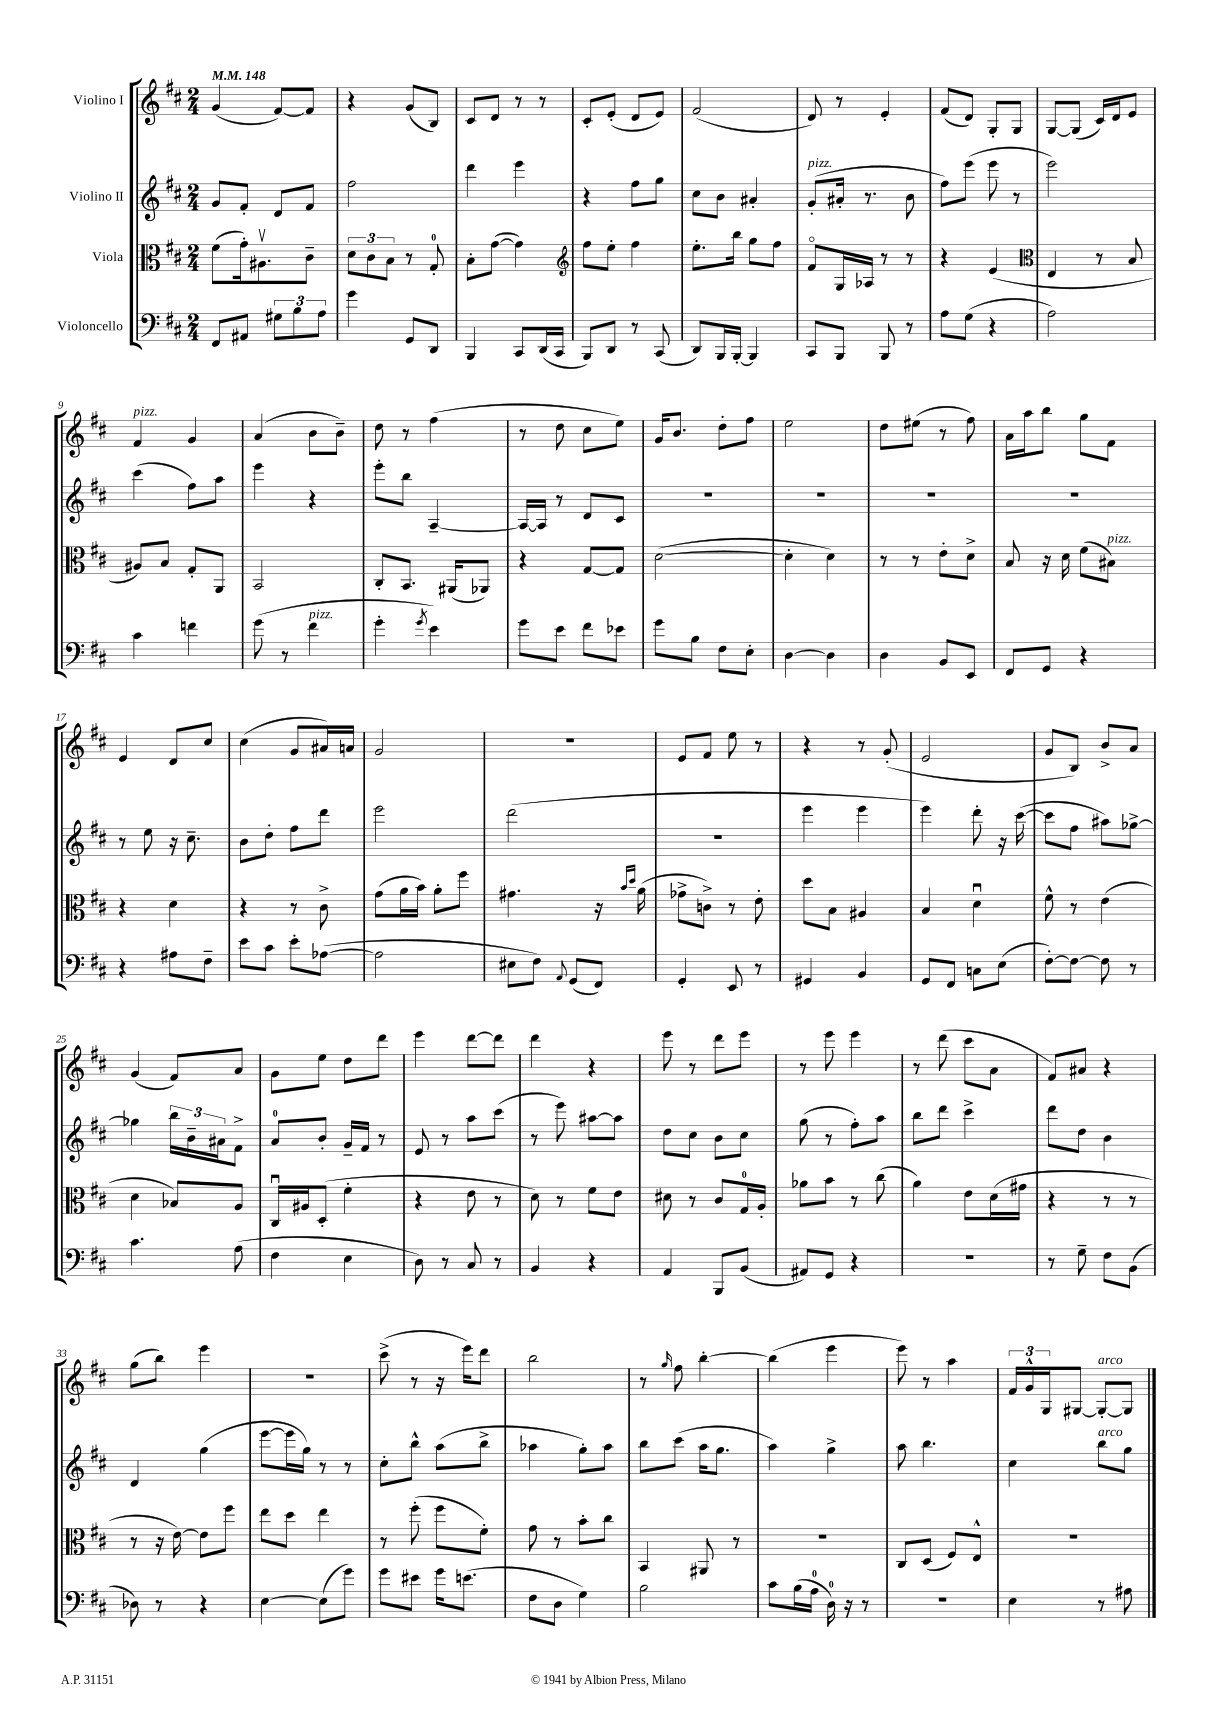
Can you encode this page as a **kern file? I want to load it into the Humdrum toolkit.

**kern	**kern	**kern	**kern
*part4	*part3	*part2	*part1
*staff4	*staff3	*staff2	*staff1
*I"Violoncello	*I"Viola	*I"Violino II	*I"Violino I
*clefF4	*clefC3	*clefG2	*clefG2
*k[f#c#]	*k[f#c#]	*k[f#c#]	*k[f#c#]
*M2/4	*M2/4	*M2/4	*M2/4
*MM148	*MM148	*MM148	*MM148
=1	=1	=1	=1
8FF#/L	(8f#\L	8g/L	(4g/
8AA#X/J	16g'\k)	8f#'/J	.
.	8.A#Xv\	.	.
12G#X\L	.	8d/L	[8f#/L)
12B\	.	.	.
.	8c#~\J	8f#/J	8f#/J]
12A\J	.	.	.
=2	=2	=2	=2
4g\	12d\L	2ff#\	4r
.	12c#\	.	.
.	12B\J	.	.
8GG/L	8r	.	(8g/L
8DD/J	8G'/	.	8B/J)
=3	=3	=3	=3
4BBB/	8B'\L	4ddd\	8c#/L
.	([8g\J	.	8d/J
8CC#/L	4g\])	4eee\	8r
(16DD/L	.	.	8r
16CC#/JJ	.	.	.
=4	=4	=4	=4
*	*clefG2	*	*
8BBB/L)	8ff#\L	4r	8c#'/L
8DD/J	8ee'\J	.	(8e'/J
8r	4ff#\	8ff#\L	8d/L
(8CC#/	.	8gg\J	8e/J)
=5	=5	=5	=5
8DD/L)	8.ee'\L	8cc#\L	(2f#/
16BBB/L	.	8b\J	.
[16BBB'/JJ	16bb\Jk	.	.
4BBB/]	8gg\L	4a#X'/	.
.	8ff#\J	.	.
=6	=6	=6	=6
!	!	!LO:TX:a:i:t=pizz.	!
8CC#/L	8f#/L	(8g'/L	8d/)
8BBB/J	16G/L	16a#X'/Jk	8r
.	16A-X/JJ	8.r	.
8BBB/	8r	.	4e'/
8r	8r	8b\	.
=7	=7	=7	=7
8A\L	4r	8ff#\L)	(8f#/L
(8G\J	.	(8eee\J	8d/J)
4r	(4e/	8eee\	8G'/L
.	.	8r	8G/J
=8	=8	=8	=8
*	*clefC3	*	*
2A\)	4E/	2eee\)	[8G/L
.	.	.	(8G/J]
.	8r	.	16c#/LL)
.	.	.	16d/J
.	8B/	.	8e/J
!!LO:LB:g=z
=9	=9	=9	=9
!	!	!	!LO:TX:a:i:t=pizz.
4c#\	8A#X/L)	(4ccc#\	4f#/
.	8B/J	.	.
4fn\	8G'/L	8ff#\L)	4g/
.	8AA/J	8aa\J	.
=10	=10	=10	=10
(8g\	2BB/	4eee\	(4a/
8r	.	.	.
!LO:TX:a:i:t=pizz.	!	!	!
4f#\	.	4r	8b\L
.	.	.	8b~\J)
=11	=11	=11	=11
4g'\	8C#'/L	8eee'\L	8dd\
.	8.BB/J	8bb\J	8r
8qg/	.	.	.
4e\)	.	[4A~/	(4ff#\
.	(16AA#X/KL	.	.
.	8AA-X/J)	.	.
=12	=12	=12	=12
8g\L	4r	16A/LL_	8r
.	.	16A/JJ]	.
8e\J	.	8r	8dd\
8f#\L	[8G/L	8d/L	8cc#\L
8e-X\J	8G/J]	8c#/J	8ee\J)
=13	=13	=13	=13
8g\L	([2d\	2r	16g/KL
.	.	.	8.b/J
8B\J	.	.	.
8F#\L	.	.	8dd'\L
8E'\J	.	.	8ff#\J
=14	=14	=14	=14
[4D\	4d'\]	2r	2ee\
4D\]	4d\)	.	.
=15	=15	=15	=15
4D\	8r	2r	8dd\L
.	8r	.	(8ee#X\J
8BB/L	8e'\L	.	8r
8EE/J	8d^\J	.	8ff#\)
=16	=16	=16	=16
8FF#/L	8B/	2r	16a\LL
.	.	.	16aa\J
8GG/J	16r	.	8bb\J
.	16d\	.	.
4r	(8f#\L	.	8gg\L
!	!LO:TX:a:i:t=pizz.	!	!
.	8B#X\J)	.	8f#\J
!!LO:LB:g=z
=17	=17	=17	=17
4r	4r	8r	4e/
.	.	8ee\	.
8A#X\L	4d\	16r	8d/L
.	.	8.cc#~\	.
8F#~\J	.	.	8cc#/J
=18	=18	=18	=18
8e\L	4r	8b\L	(4cc#\
8c#\J	.	8dd'\J	.
8e'\L	8r	8ff#\L	8g/L
([8A-X\J	8c#^\	8ddd\J	16a#X/L)
.	.	.	16an/JJ
=19	=19	=19	=19
2A-\]	(8g\L	2eee\	2g/
.	16a\L	.	.
.	16b\JJ)	.	.
.	8a'\L	.	.
.	8ff#\J	.	.
=20	=20	=20	=20
8E#X\L	4.g#X\	(2ddd\	2r
8F#\J)	.	.	.
8qqAA/	.	.	.
(8GG/L	.	.	.
8FF#/J)	16r	.	.
.	16qqb/LL	.	.
.	16qqdd/JJ	.	.
.	(16a\	.	.
=21	=21	=21	=21
4GG'/	8g-X^\L	2r	8e/L
.	8cn^\J)	.	8f#/J
8EE/	8r	.	8ee\
8r	8e'\	.	8r
=22	=22	=22	=22
4GG#X/	8dd\L	4eee\	4r
.	8B\J	.	.
4BB/	4A#X/	4eee\	8r
.	.	.	(8g'/
=23	=23	=23	=23
8GG/L	4B/	4eee\)	2e/
8FF#/J	.	.	.
8Cn\L	4du\	8ddd'\	.
(8E\J	.	16r	.
.	.	([16ccc#\	.
=24	=24	=24	=24
[8F#'\L)	8f#^^\	8ccc#\L]	8g/L
8F#\J_	8r	8ff#\J	8B/J)
8F#\]	(4e\	8aa#X\L)	8b^/L
8r	.	[8gg-X^\J	8a/J
!!LO:LB:g=z
=25	=25	=25	=25
4.c#\	4d\	4gg-X\]	(4g/
.	8B-X/L)	24bb\LL	8f#/L)
.	.	24b~\	.
.	.	24a#X\J	.
(8A\	8A/J	8f#^\J	8a/J
=26	=26	=26	=26
4F#\	16C#u/LL	8a/L	8g\L
.	16A#X/J	.	.
.	(8D'/J	8b'/J	8ee\J
4E\	4f#'\	16g~/LL	8dd\L
.	.	16f#/JJ	.
.	.	8r	8ddd\J
=27	=27	=27	=27
8D\)	4r	8e/	4eee\
8r	.	8r	.
8C#/	8e\	8aa\L	[8ddd\L
8r	8r	(8ccc#\J	8ddd\J]
=28	=28	=28	=28
4BB/	8d\)	8r	4ddd\
.	8r	8eee\)	.
4r	8f#\L	[8aa#X\L	4r
.	8e\J	8aa#\J]	.
=29	=29	=29	=29
4AA/	8d#X\	8dd\L	8eee\
.	8r	8cc#\J	8r
8BBB/L	8c#/L	8b\L	8ddd\L
(8BB/J	16G/L	8cc#\J	8eee\J
.	16A'/JJ	.	.
=30	=30	=30	=30
8AA#X/L)	8a-X\L	(8gg\	8r
8GG/J	8b\J	8r	8eee\
4r	8r	8ff#'\L)	4eee\
.	(8cc#\	8aa\J	.
=31	=31	=31	=31
2r	4a\)	8bb\L	8r
.	.	8ddd\J	(8ddd\
.	8e\L	4ccc#^\	8ccc#\L
.	(16d\L	.	8a\J
.	16g#X\JJ	.	.
=32	=32	=32	=32
8r	4r	8ddd\L	8f#/L)
8G~\	.	8dd\J	8a#X/J
8F#\L	8r	4b\	4r
(8BB\J	8r	.	.
!!LO:LB:g=z
=33	=33	=33	=33
8D-X\)	8r	4d/	(8gg\L
8r	16r	.	8bb\J)
.	[16e\)	.	.
4r	8e\L]	(4gg\	4eee\
.	8ff#\J	.	.
=34	=34	=34	=34
[4E\	8ee\L	[8eee\L	2r
.	8dd\J	16eee\L]	.
.	.	16gg\JJ)	.
(8E\L]	4ee\	8r	.
8g\J)	.	8r	.
=35	=35	=35	=35
8g\L	8r	8cc#'\L	(8ccc#^\
8e#X\J	(8ff#'\	8bb^^\J	8r
16g\KL	8ff#\L	(8aa\L	16r
(8.en\J	.	.	16eee\KL)
.	8f#'\J)	8bb^\J	8ddd\J
=36	=36	=36	=36
8F#\L	8g\	4aa-X\	2bb\
8D\J	8r	.	.
4G\)	8b'\L	8gg'\L)	.
.	8cc#\J	8aa-\J	.
=37	=37	=37	=37
2B\	4BB/	8bb\L	8r
.	.	.	16qqgg/
.	.	(8ccc#\J	8ff#\
.	8AA#X/	16aa\KL	[4bb'\
.	.	8.gg\J	.
.	8r	.	.
=38	=38	=38	=38
8c#\L	2r	4aa\)	(4bb\]
(16B\L	.	.	.
16A\JJ	.	.	.
16D\)	.	4gg^\	4eee\
16r	.	.	.
8r	.	.	.
=39	=39	=39	=39
2r	8C#/L	8aa\	8eee\)
.	(8D/J	4.bb\	8r
.	8F#/L)	.	4aa\
.	8E^^/J	.	.
=40	=40	=40	=40
4E\	2r	4cc#\	24f#/LL
.	.	.	24g^^/
.	.	.	24G/J
.	.	.	[8G#X/J
!	!	!	!LO:TX:a:i:t=arco
!	!	!LO:TX:a:i:t=arco	!
8r	.	8bb\L	8G#'/L_
8A#X\	.	8gg\J	8G#/J]
==	==	==	==
*-	*-	*-	*-
